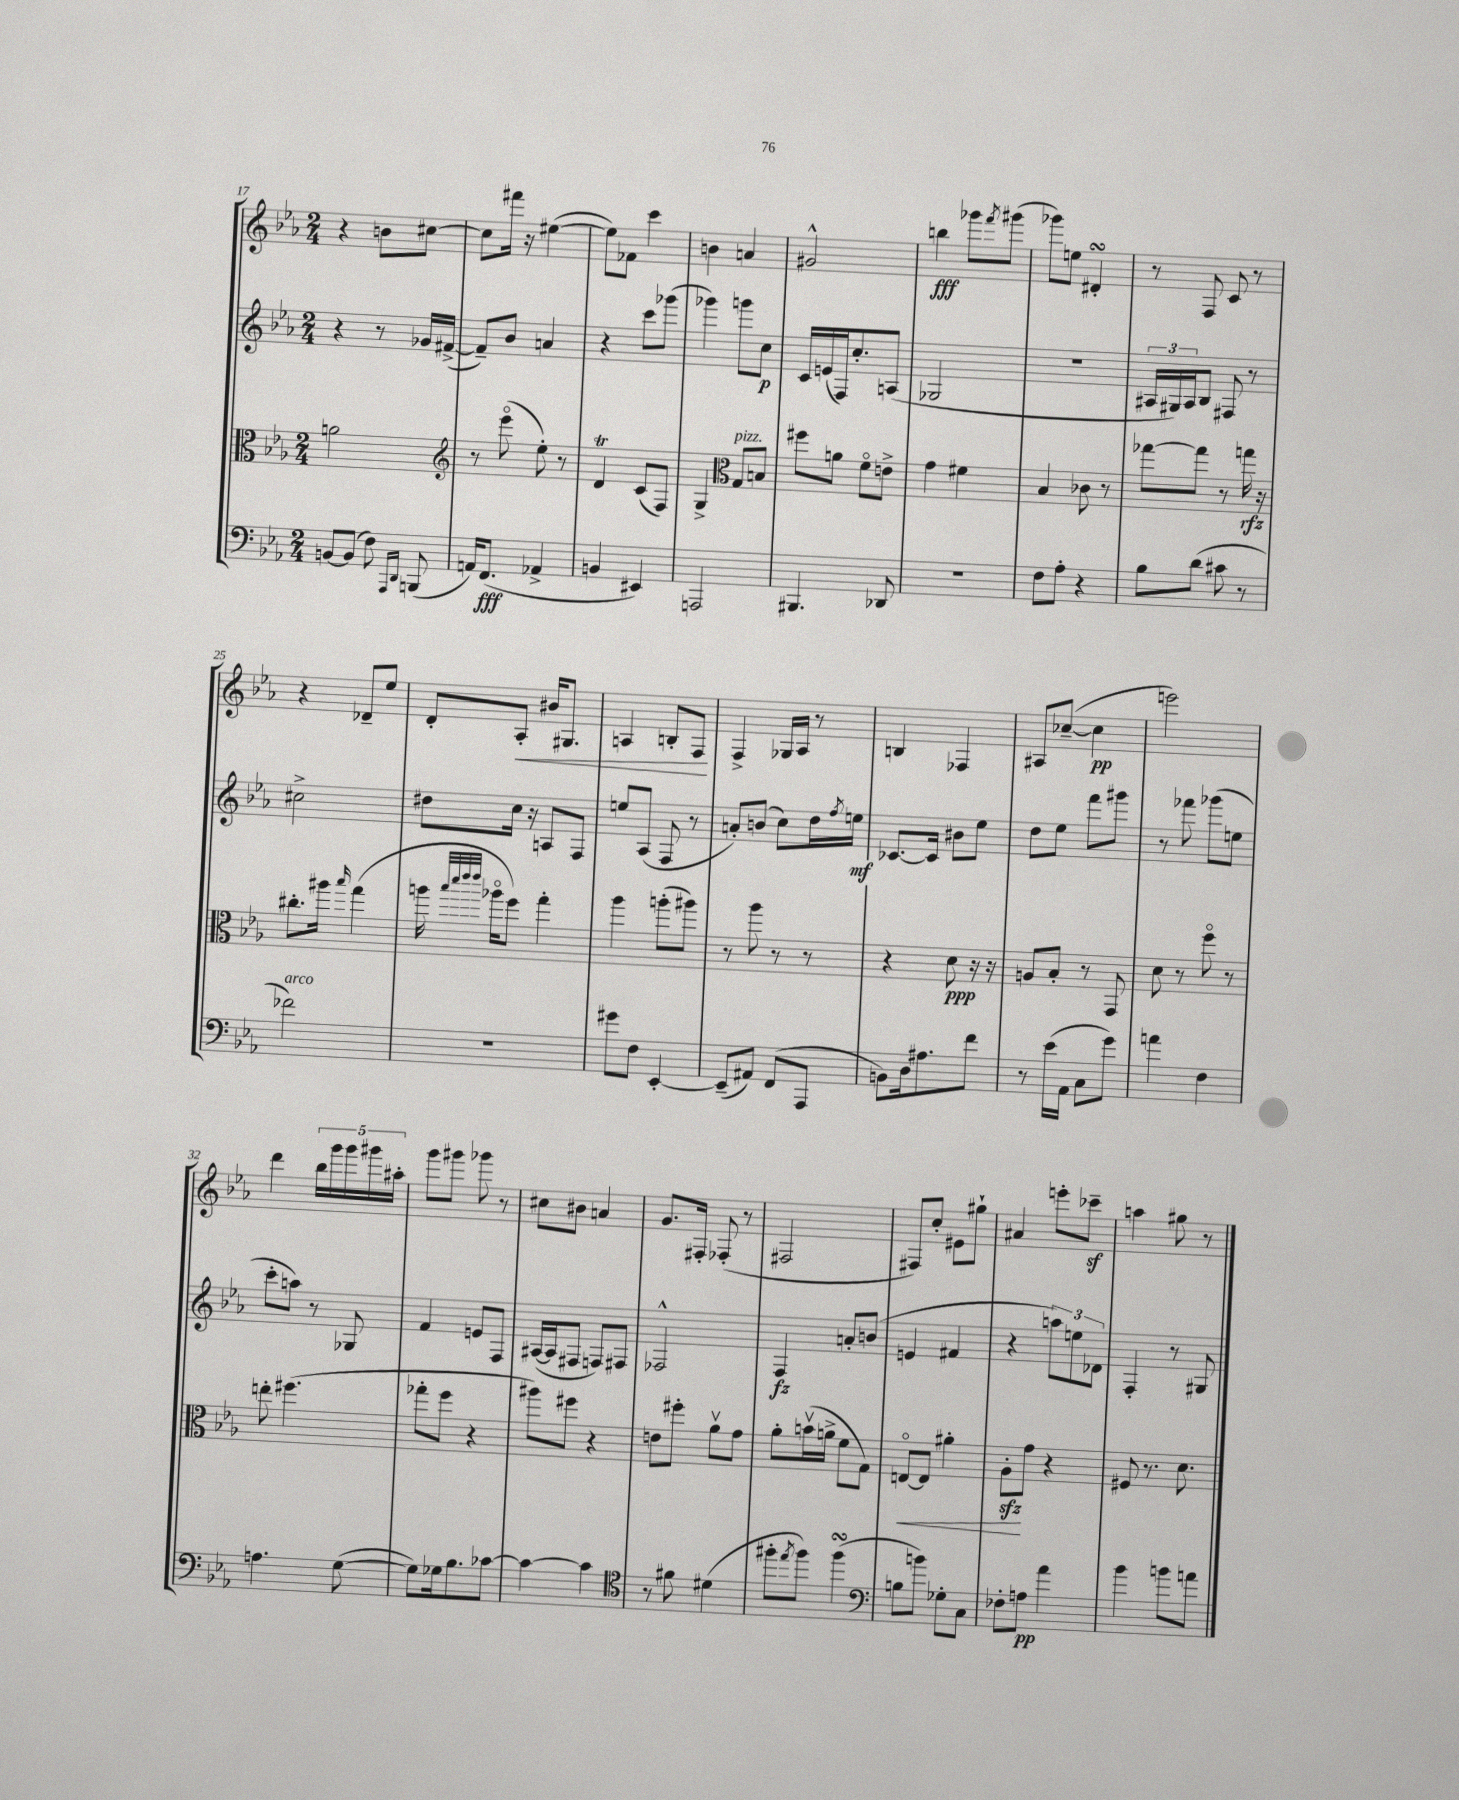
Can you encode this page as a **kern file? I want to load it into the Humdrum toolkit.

**kern	**dynam	**kern	**dynam	**kern	**dynam	**kern	**dynam
*part4	*part4	*part3	*part3	*part2	*part2	*part1	*part1
*staff4	*staff4	*staff3	*staff3	*staff2	*staff2	*staff1	*staff1
*clefF4	*	*clefC3	*	*clefG2	*	*clefG2	*
*k[b-e-a-]	*	*k[b-e-a-]	*	*k[b-e-a-]	*	*k[b-e-a-]	*
*M2/4	*	*M2/4	*	*M2/4	*	*M2/4	*
=17	=17	=17	=17	=17	=17	=17	=17
[8BBn/L	.	2an\	.	4r	.	4r	.
(8BB/J]	.	.	.	.	.	.	.
8F\)	.	.	.	8r	.	8bn\L	.
16qqAAA-/LL	.	.	.	.	.	.	.
16qqDD/JJ	.	.	.	.	.	.	.
(8BBBn/	.	.	.	16g-X/LL	.	[8cc#X\J	.
.	.	.	.	([16f#X^/JJ	.	.	.
=18	=18	=18	=18	=18	=18	=18	=18
*	*	*clefG2	*	*	*	*	*
16AAn/KL)	.	8r	.	8f#~/L])	.	8cc#\L]	.
(8.FF/J	fff	.	.	.	.	.	.
.	.	(8eee-\	.	8b-/J	.	16fff#X\Jk	.
.	.	.	.	.	.	16r	.
4AA-X^/	.	8ee-'\)	.	4an/	.	([4ee#X\	.
.	.	8r	.	.	.	.	.
=19	=19	=19	=19	=19	=19	=19	=19
4BBn/	.	4dt/	.	4r	.	8ee#\L])	.
.	.	.	.	.	.	8f-X\J	.
4EE#X/)	.	(8c/L	.	8ccc\L	.	4ccc\	.
.	.	8F/J)	.	(8ggg-X\J	.	.	.
=20	=20	=20	=20	=20	=20	=20	=20
2AAAn/	.	4G^/	.	4ggg-X\)	.	4bn\	.
*	*	*clefC3	*	*	*	*	*
!	!	!LO:TX:a:i:t=pizz.	!	!	!	!	!
.	.	8G/L	.	8gggn\L	.	4an/	.
.	.	8Bn/J	.	8cc\J	p	.	.
=21	=21	=21	=21	=21	=21	=21	=21
4.BBB#X/	.	8ff#X\L	.	16c/LL	.	2g#X^^/	.
.	.	.	.	(16en/	.	.	.
.	.	8an\J	.	16F/J)	.	.	.
.	.	.	.	8.cc'/	.	.	.
.	.	8f\L	.	.	.	.	.
8DD-X/	.	8en^\J	.	(8An/J	.	.	.
=22	=22	=22	=22	=22	=22	=22	=22
2r	.	4g\	.	2G-X/	.	4bbn\	fff
.	.	4f#X\	.	.	.	8ggg-X\L	.
.	.	.	.	.	.	8qfff/	.
.	.	.	.	.	.	(8ggg#X\J	.
=23	=23	=23	=23	=23	=23	=23	=23
8F\L	.	4B-/	.	2r	.	8ggg-X\L)	.
8A-'\J	.	.	.	.	.	8een\J	.
4r	.	8c-X\	.	.	.	4d#XsSsS'/	.
.	.	8r	.	.	.	.	.
=24	=24	=24	=24	=24	=24	=24	=24
8B-\L	.	[8gg-X\L	.	24A#X/LL	.	8r	.
.	.	.	.	24G#X/)	.	.	.
.	.	.	.	24A#/J	.	.	.
(8d\J	.	8gg-\J]	.	8B-/J	.	8F/	.
8c#X\	.	8r	.	8F#X/	.	8c/	.
8r	.	16ggn\	rfz	8r	.	8r	.
.	.	16r	.	.	.	.	.
!!LO:LB:g=z
=25	=25	=25	=25	=25	=25	=25	=25
!LO:TX:a:i:t=arco	!	!	!	!	!	!	!
2f-X\)	.	8.cc#X'\L	.	2cc#X^\	.	4r	.
.	.	16aa#X\Jk	.	.	.	.	.
.	.	16qqbb-/	.	.	.	.	.
.	.	(4gg\	.	.	.	8d-X~/L	.
.	.	.	.	.	.	8ee-/J	.
=26	=26	=26	=26	=26	=26	=26	=26
2r	.	16aan\	.	8dd#X\L	.	8d'/L	.
.	.	32qqbb-/LLL	.	.	.	.	.
.	.	32qqddd/	.	.	.	.	.
.	.	32qqeee-/	.	.	.	.	.
.	.	32qqeee-/JJJ	.	.	.	.	.
.	.	16aa-X\KL	.	.	.	.	.
!	!	!	!	!	!	!	!LO:HP:b
.	.	8ff\J)	.	16cc\Jk	.	8A-'/J	<
.	.	.	.	16r	.	.	.
.	.	4gg'\	.	8An/L	.	16b#X/KL	.
.	.	.	.	.	.	8.G#X/J	.
.	.	.	.	8F/J	.	.	.
=27	=27	=27	=27	=27	=27	=27	=27
8g#X\L	.	4aa-\	.	8een/L	.	4An/	.
8F\J	.	.	.	(8A-/J	.	.	.
[4EE-'/	.	(8aan'\L	.	8F/	.	8Bn'/L	.
.	.	8aa#X\J)	.	8r	.	8F/J	.
.	.	.	.	.	.	.	[
=28	=28	=28	=28	=28	=28	=28	=28
(8EE-~/L]	.	8r	.	8an'/L)	.	4F^/	.
8AA#X/J)	.	8aa-\	.	(8bn/J	.	.	.
(8FF/L	.	8r	.	8cc\L)	.	16G-X/LL	.
.	.	.	.	.	.	16A-/JJ	.
8AAA-/J	.	8r	.	16dd\L	.	8r	.
.	.	.	.	8qff/	.	.	.
.	.	.	.	16een\JJ	mf	.	.
=29	=29	=29	=29	=29	=29	=29	=29
8BBn\L)	.	4r	.	[8.c-X/L	.	4Bn/	.
16D\k	.	.	.	.	.	.	.
8.A#X\	.	.	.	16c-/Jk]	.	.	.
.	.	8d\	ppp	8b#X\L	.	4F-X/	.
8f\J	.	16r	.	8ee-\J	.	.	.
.	.	16r	.	.	.	.	.
=30	=30	=30	=30	=30	=30	=30	=30
8r	.	8An/L	.	8dd\L	.	8A#X/L	.
(16e-\LL	.	8B-'/J	.	8ee-\J	.	([8cc-X~/J	.
16AA-\JJ	.	.	.	.	.	.	.
8C\L	.	8r	.	8fff\L	.	4cc-\]	pp
8g\J)	.	8GG/	.	8ggg#X\J	.	.	.
=31	=31	=31	=31	=31	=31	=31	=31
4an\	.	8d\	.	8r	.	2eeen\)	.
.	.	8r	.	8fff-X\	.	.	.
4F\	.	8ff\	.	(8ggg-X\L	.	.	.
.	.	8r	.	8een\J	.	.	.
!!LO:LB:g=z
=32	=32	=32	=32	=32	=32	=32	=32
4.An\	.	8een'\	.	8ccc'\L	.	4ddd\	.
.	.	(4.ff#X\	.	8aan\J)	.	.	.
.	.	.	.	8r	.	20bb-\LL	.
.	.	.	.	.	.	20ggg\	.
.	.	.	.	.	.	20ggg\	.
([8G\	.	.	.	8G-X/	.	.	.
.	.	.	.	.	.	20ggg#X\	.
.	.	.	.	.	.	20aa#X'\JJ	.
=33	=33	=33	=33	=33	=33	=33	=33
8G\L])	.	8gg-X'\L	.	4f/	.	8ggg\L	.
16G-X\k	.	8ff\J	.	.	.	8ggg#X\J	.
8.B-\	.	.	.	.	.	.	.
.	.	4r	.	8en/L	.	8ggg-X\	.
[8c-X\J	.	.	.	8F/J	.	8r	.
=34	=34	=34	=34	=34	=34	=34	=34
4c-\_	.	8aa#X\L)	.	([16A#X/LL	.	8cc#X\L	.
.	.	.	.	16A#/J]	.	.	.
.	.	8ff#X\J	.	8F#X/J	.	8b#X\J	.
4c-\]	.	4r	.	8Fn/L)	.	4an/	.
.	.	.	.	8F#X/J	.	.	.
=35	=35	=35	=35	=35	=35	=35	=35
*clefC4	*	*	*	*	*	*	*
8r	.	8en\L	.	2F-X^^/	.	8.g/L	.
8f#X\	.	8ff#X'\J	.	.	.	.	.
.	.	.	.	.	.	16F#X'/Jk	.
(4d#X\	.	8a-v\L	.	.	.	(8F-X'/	.
.	.	8g\J	.	.	.	8r	.
=36	=36	=36	=36	=36	=36	=36	=36
8ff#X'\L	.	8a-'\L	.	4F/	fz	2F#X/	.
8qee-/	.	.	.	.	.	.	.
8ff#\J)	.	(16bnv\L	.	.	.	.	.
.	.	16an^\JJ	.	.	.	.	.
(4ff#sSsS\	.	8f\L	.	8an'/L	.	.	.
.	.	8G\J)	.	(8bn/J	.	.	.
=37	=37	=37	=37	=37	=37	=37	=37
*clefF4	*	*	*	*	*	*	*
!	!	!	!LO:HP:b	!	!	!	!
8Bn\L	.	[8En/L	<	4en/	.	8F#X/L)	.
8bn\J)	.	8E/J]	.	.	.	8cc'/J	.
8G-X'\L	.	4a#X'\	.	4f#X/	.	8e#X\L	.
8C\J	.	.	.	.	.	8gg#X`\J	.
=38	=38	=38	=38	=38	=38	=38	=38
8F-X'\L	.	8A-zz'\L	.	4r	.	4a#X/	.
8An\J	pp	8g\J	[	.	.	.	.
4a-\	.	4r	.	12aan\L)	.	8eeen'\L	.
.	.	.	.	12een\	.	.	.
.	.	.	.	.	.	8ccc-Xz~\J	.
.	.	.	.	12d-X\J	.	.	.
=39	=39	=39	=39	=39	=39	=39	=39
4b-\	.	8F#X/	.	4F'/	.	4aan\	.
.	.	8.r	.	.	.	.	.
8bn\L	.	.	.	8r	.	8gg#X\	.
.	.	8.d\	.	.	.	.	.
8an\J	.	.	.	8G#X/	.	8r	.
==	==	==	==	==	==	==	==
*-	*-	*-	*-	*-	*-	*-	*-
